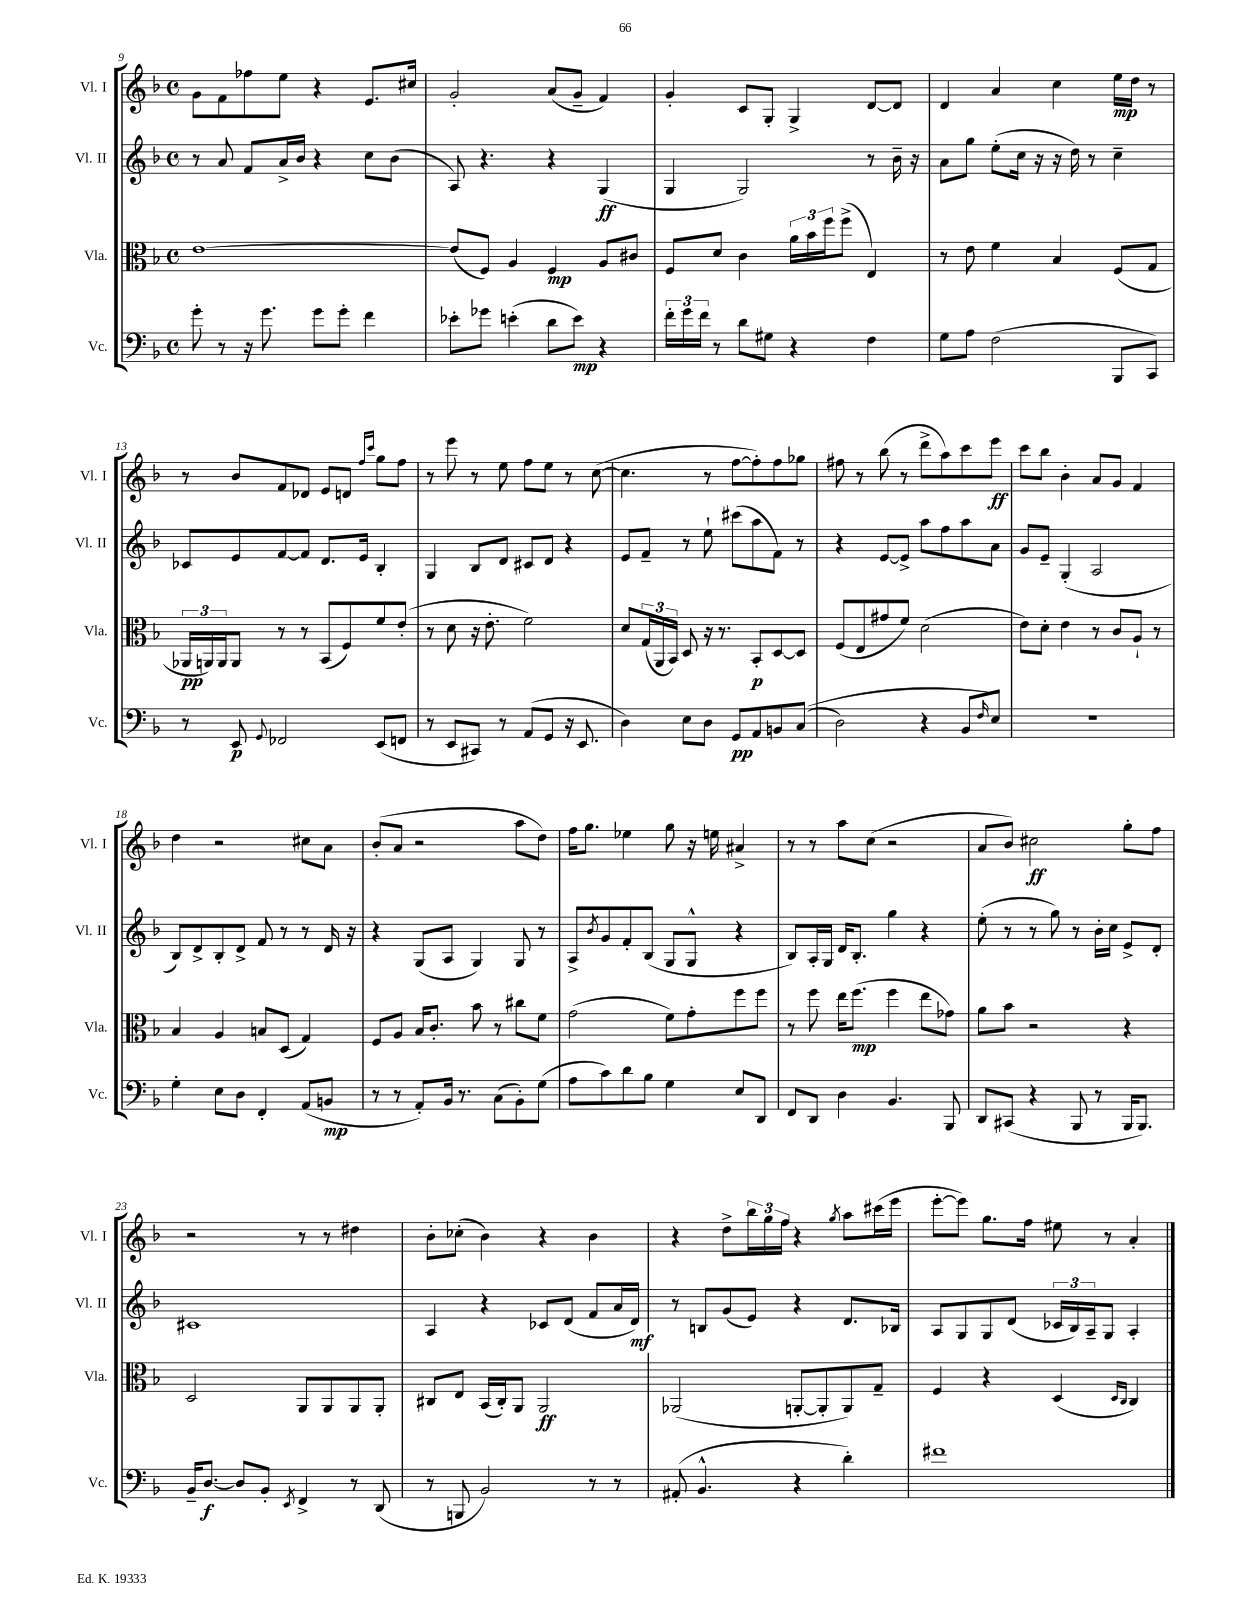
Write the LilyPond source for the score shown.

<<
\new StaffGroup <<
\new Staff = "s0" \with { instrumentName = "Vl. I" shortInstrumentName = "Vl. I" } {
    \clef treble \key f \major \defaultTimeSignature \time 4/4
    g'8 f'8 fes''8 e''8 r4 e'8. cis''16 |
    g'2-. a'8( g'8-- f'4) |
    g'4-. c'8 g8-. g4-> d'8~ d'8 |
    d'4 a'4 c''4 e''16\mp d''16 r8 |
    r8 bes'8 f'8 des'8 e'8 d'8 \grace { f''16 c'''16 } g''8 f''8 |
    r8 e'''8 r8 e''8 f''8 e''8 r8 c''8~( |
    c''4. r8 f''8~ f''8-.) f''8 ges''8 |
    fis''8 r8 bes''8( r8 d'''8-> a''8) c'''8 e'''8\ff |
    c'''8 bes''8 bes'4-. a'8 g'8 f'4 |
    d''4 r2 cis''8 a'8 |
    bes'8-.( a'8 r2 a''8 d''8) |
    f''16 g''8. ees''4 g''8 r16 e''16 ais'4-> |
    r8 r8 a''8 c''8( r2 |
    a'8 bes'8) cis''2\ff g''8-. f''8 |
    r2 r8 r8 dis''4 |
    bes'8-. ces''8-.( bes'4) r4 bes'4 |
    r4 d''8-> \tuplet 3/2 { bes''16 g''16 f''16 } r4 \acciaccatura { g''8 } a''8 cis'''16( e'''16 |
    e'''8~-. e'''8) g''8. f''16 eis''8 r8 a'4-. \bar "|." |
}
\new Staff = "s1" \with { instrumentName = "Vl. II" shortInstrumentName = "Vl. II" } {
    \clef treble \key f \major \defaultTimeSignature \time 4/4
    r8 a'8 f'8 a'16-> bes'16 r4 c''8 bes'8( |
    a8) r4. r4 g4\ff( |
    g4 g2) r8 bes'16-- r16 |
    a'8 g''8 e''8-.( c''16 r16 r16 d''16) r8 c''4-- |
    ces'8 e'8 f'8~ f'8 d'8. e'16 bes4-. |
    g4 bes8 d'8 cis'8 d'8 r4 |
    e'8 f'8-- r8 e''8-! cis'''8( a''8 f'8) r8 |
    r4 e'8~ e'8-> a''8 f''8 a''8 a'8 |
    g'8 e'8-- g4-.( a2 |
    bes8) d'8-> bes8-. d'8-> f'8 r8 r8 d'16 r16 |
    r4 g8( a8 g4) g8 r8 |
    a8-> \acciaccatura { bes'8 } g'8 f'8-. bes8( g8 g8-^ r4 |
    bes8) a16-. g16 d'16 bes8.-. g''4 r4 |
    e''8-.( r8 r8 g''8) r8 bes'16-. c''16 e'8-> d'8-. |
    cis'1 |
    a4 r4 ces'8 d'8( f'8 a'16 d'16\mf) |
    r8 b8 g'8( e'8) r4 d'8. bes16 |
    a8 g8 g8 d'8( \tuplet 3/2 { ces'16 bes16) a16-- } g8 a4-. \bar "|." |
}
\new Staff = "s2" \with { instrumentName = "Vla." shortInstrumentName = "Vla." } {
    \clef alto \key f \major \defaultTimeSignature \time 4/4
    e'1~ |
    e'8( f8) a4 f4\mp a8 cis'8 |
    f8 d'8 c'4 \tuplet 3/2 { a'16 bes'16 f''16 } f''8->( e4) |
    r8 e'8 f'4 bes4 f8( g8 |
    \tuplet 3/2 { aes,16\pp a,16) a,16 } a,8 r8 r8 bes,8( f8) f'8 e'8-.( |
    r8 d'8 r16 e'8.-. f'2) |
    d'8 \tuplet 3/2 { g16( a,16 bes,16) } d8 r16 r8. bes,8-.\p d8~ d8 |
    f8( e8 gis'8 f'8) d'2( |
    e'8) d'8-. e'4 r8 c'8 a8-! r8 |
    bes4 a4 b8 d8( g4) |
    f8 a8 bes16 c'8.-. bes'8 r8 cis''8 f'8 |
    g'2( f'8) g'8-. f''8 f''8 |
    r8 f''8 e''16 f''8.\mp( f''4 e''8 ges'8) |
    a'8 bes'8 r2 r4 |
    d2 a,8 a,8 a,8 a,8-. |
    cis8 e8 bes,16( cis16-.) a,8 a,2\ff |
    aes,2( a,8~-. a,8-. a,8) g8-- |
    f4 r4 d4( \grace { d16 c16 } c4) \bar "|." |
}
\new Staff = "s3" \with { instrumentName = "Vc." shortInstrumentName = "Vc." } {
    \clef bass \key f \major \defaultTimeSignature \time 4/4
    g'8-. r8 r16 g'8. g'8 g'8-. f'4 |
    ees'8-. ges'8 e'4-.( d'8 e'8\mp) r4 |
    \tuplet 3/2 { f'16-. g'16 f'16 } r8 d'8 gis8 r4 f4 |
    g8 a8 f2( bes,,8 c,8) |
    r8 e,8\p \appoggiatura { g,8 } fes,2 e,8( f,8 |
    r8 e,8 cis,8) r8 a,8( g,8 r16 e,8. |
    d4) e8 d8 g,8\pp a,8 b,8 c8(\( |
    d2) r4 bes,8 \grace { f16 } e8\) |
    R1 |
    g4-. e8 d8 f,4-. a,8( b,8\mp |
    r8 r8 a,8-.) bes,16 r8. c8( bes,8-.) g8( |
    a8 c'8) d'8 bes8 g4 e8 d,8 |
    f,8 d,8 d4 bes,4. bes,,8 |
    d,8 cis,8( r4 bes,,8 r8 bes,,16 bes,,8.) |
    bes,16-- d8.~\f d8 bes,8-. \acciaccatura { e,8 } f,4-> r8 d,8( |
    r8 b,,8 bes,2) r8 r8 |
    ais,8-.( bes,4.-^ r4 d'4-.) |
    fis'1 \bar "|." |
}
>>
>>
\layout { \context { \Score currentBarNumber = #9 } }
